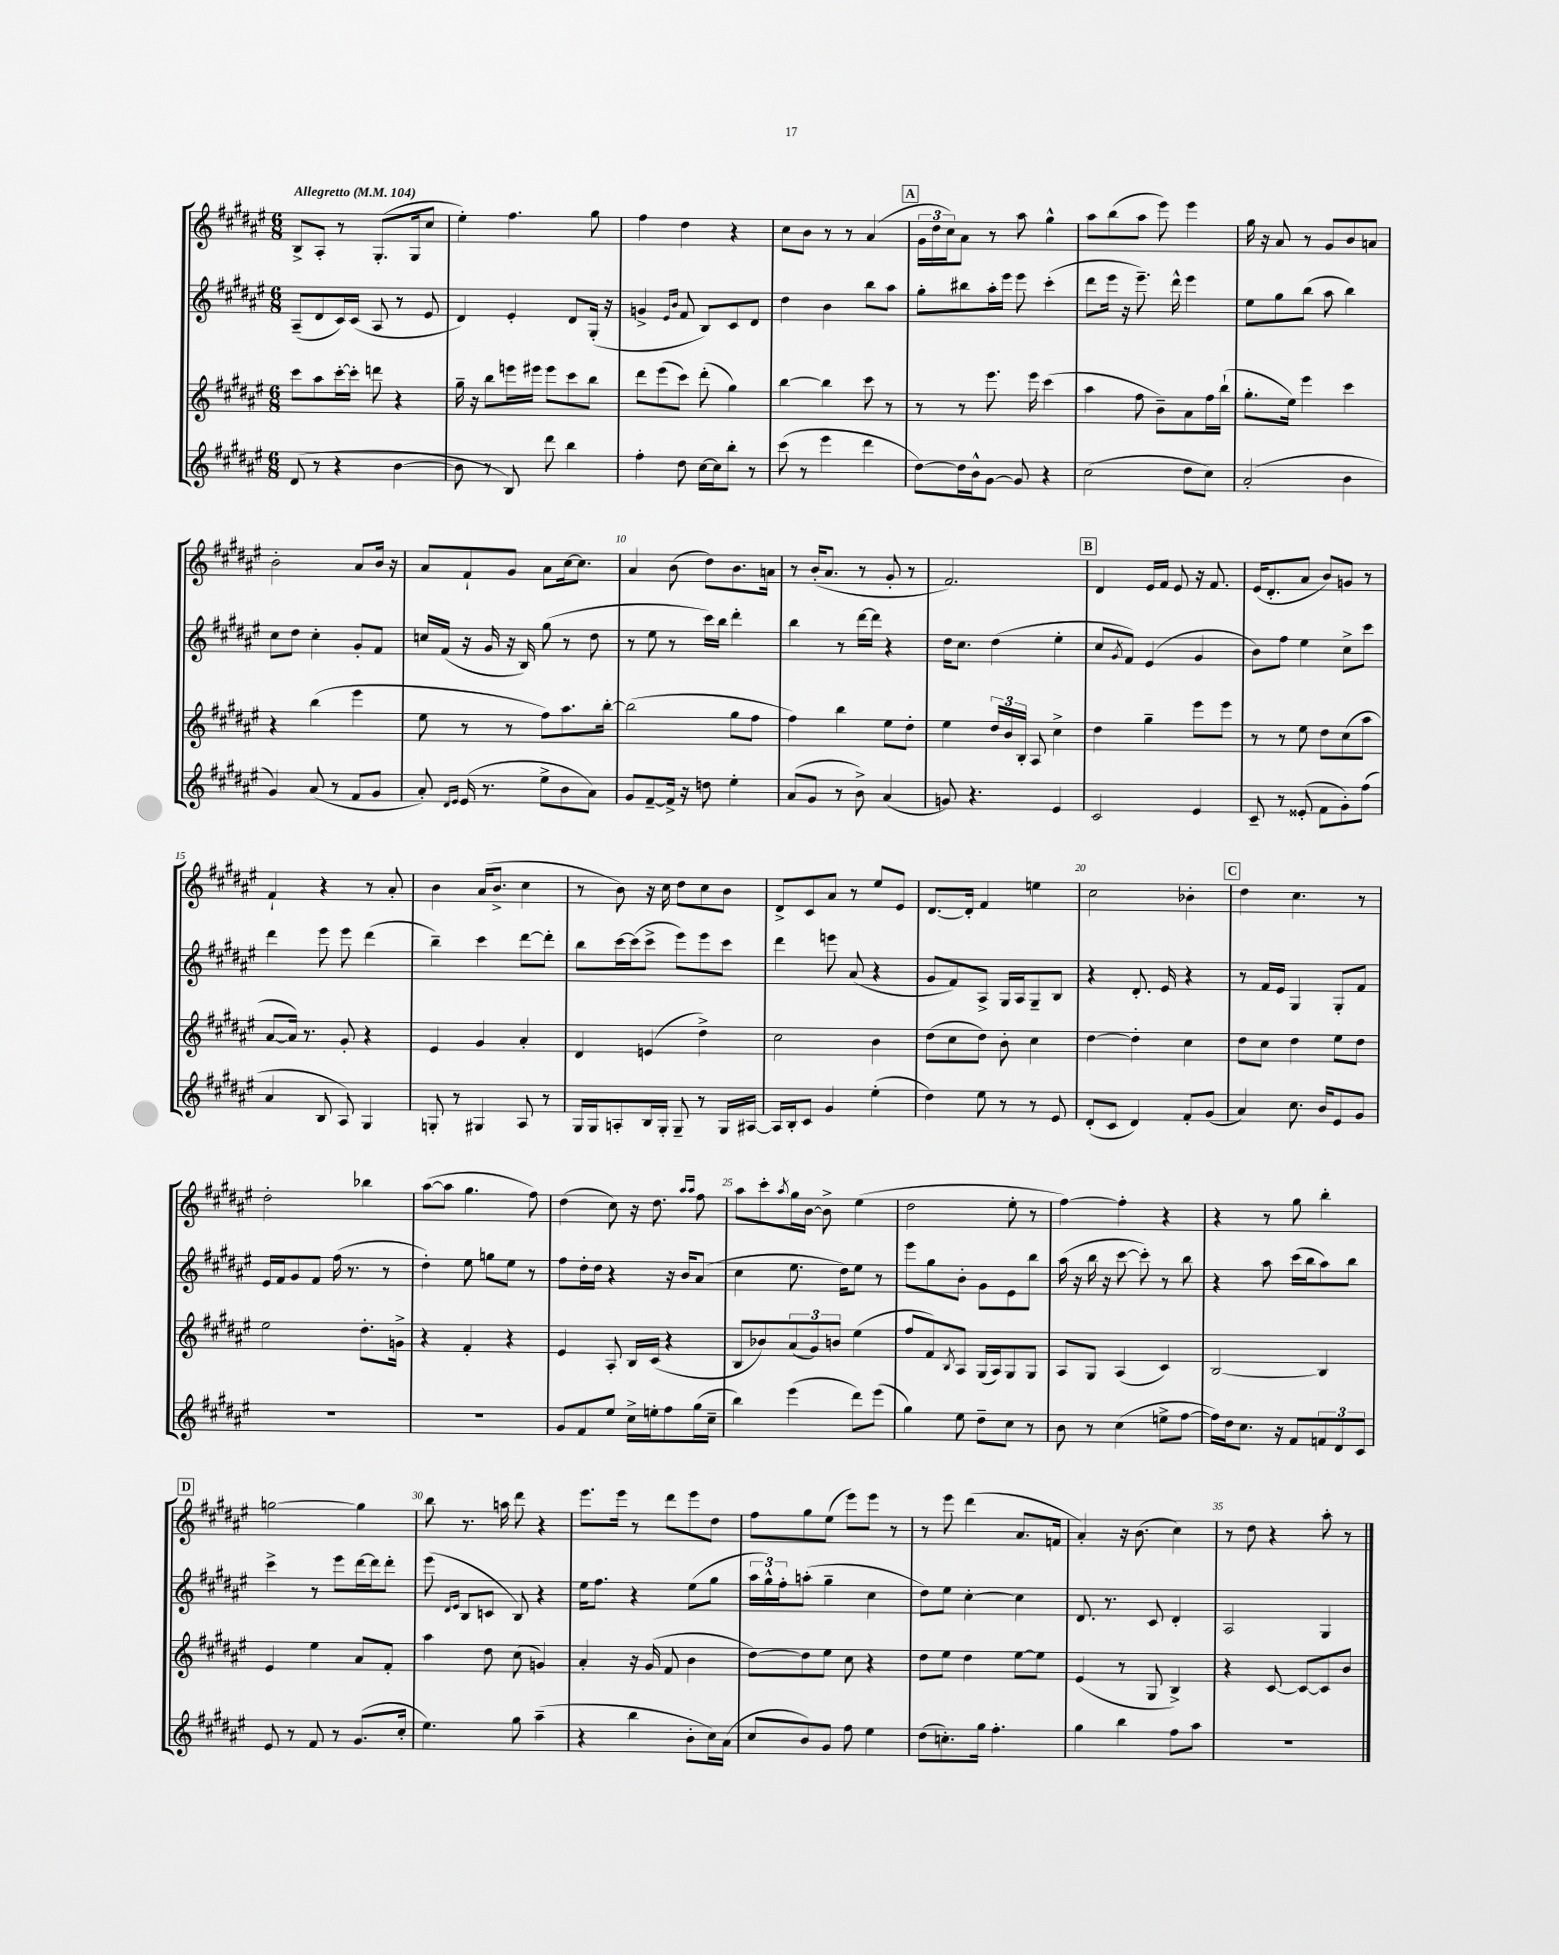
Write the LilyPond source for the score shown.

<<
\new StaffGroup <<
\new Staff = "s0" {
    \clef treble \key fis \major \numericTimeSignature \time 6/8 \tempo "Allegretto" 4 = 104
    b8-> ais8-. r8 gis8.-.( gis16 cis''8 |
    eis''4-.) fis''4. gis''8 |
    fis''4 dis''4 r4 |
    cis''8 b'8 r8 r8 ais'4( |
    \mark \markup { \box "A" } \tuplet 3/2 { gis'16 dis''16 cis''16) } ais'8 r8 ais''8 gis''4-^ |
    ais''8 b''8( ais''8 eis'''8) eis'''4 |
    gis''16 r16 ais'8 r8 gis'8 b'8 a'8 |
    b'2-. ais'8 b'16 r16 |
    ais'8 fis'8-! gis'8 ais'8 cis''16~ cis''8. |
    ais'4 b'8( dis''8) b'8. a'16 |
    r8 b'16-.( ais'8. r8 gis'8-. r8 |
    fis'2.) |
    \mark \markup { \box "B" } dis'4 eis'16 fis'16 eis'8 r16 fis'8. |
    eis'16( dis'8.-. ais'8 b'8) g'8 r8 |
    fis'4-! r4 r8 ais'8-. |
    b'4 ais'16( b'8.-> cis''4 |
    r8 b'8) r16 cis''16 dis''8 cis''8 b'8 |
    dis'8-> cis'8 ais'8 r8 eis''8 eis'8 |
    dis'8.~ dis'16-. fis'4 e''4 |
    cis''2 bes'4-. |
    \mark \markup { \box "C" } dis''4 cis''4. r8 |
    dis''2-. bes''4 |
    ais''8~( ais''8 gis''4. fis''8) |
    dis''4( cis''8) r16 dis''8. \grace { ais''16 ais''16 } fis''8 |
    ais''8 cis'''8-. \acciaccatura { ais''8 } gis''16 b'16~ b'8-> eis''4( |
    dis''2 eis''8-. r8 |
    fis''4~) fis''4-. r4 |
    r4 r8 gis''8 b''4-. |
    \mark \markup { \box "D" } g''2~ g''4 |
    b''8 r8. a''16 dis'''8 r4 |
    eis'''8. eis'''16 r8 dis'''8 eis'''8 dis''8 |
    fis''8 gis''8 eis''8( eis'''8) eis'''8 r8 |
    r8 eis'''8 dis'''4( ais'8. f'16 |
    ais'4-.) r16 b'8.( cis''4) |
    r8 dis''8 r4 ais''8-. r8 \bar "|." |
}
\new Staff = "s1" {
    \clef treble \key fis \major \numericTimeSignature \time 6/8
    ais8--( dis'8 cis'16) cis'16( ais8 r8 eis'8 |
    dis'4) eis'4-. dis'8 gis16-.( r16 |
    g'4-> \grace { eis'16 b'16 } fis'8 b8) cis'8 dis'8 |
    dis''4 b'4 b''8 ais''8 |
    \mark \markup { \box "A" } gis''8-. bis''8 ais''16-. eis'''16 eis'''8 cis'''4-.( |
    dis'''8 eis'''16 r16 eis'''8.--) dis'''16-^ eis'''4 |
    eis''8 gis''8 b''8( ais''8 b''4) |
    cis''8 dis''8 cis''4-. gis'8-. fis'8 |
    c''16 fis'16( r16 gis'16 r16 b16) gis''8( r8 dis''8 |
    r8 eis''8 r8 cis'''16) b''16 dis'''4-. |
    b''4 r8 dis'''16~ dis'''16 r4 |
    dis''16 cis''8. dis''4( eis''4-. |
    \mark \markup { \box "B" } cis''8 \acciaccatura { gis'8 } fis'8) eis'4( gis'4 |
    b'8) fis''8 eis''4 cis''8-> cis'''8 |
    dis'''4 eis'''8 eis'''8 dis'''4( |
    b''4--) cis'''4 dis'''8~ dis'''8-. |
    b''8 cis'''16~ cis'''16( cis'''8-> eis'''8) eis'''8 cis'''8 |
    dis'''4 e'''8 ais'8( r4 |
    gis'8 fis'8) ais8-> gis16 ais16 gis8-- b8 |
    r4 dis'8.-. eis'16 r4 |
    \mark \markup { \box "C" } r8 fis'16 eis'16 gis4 gis8-. fis'8 |
    eis'16 fis'16 gis'8 fis'8 fis''16( r8. r8 |
    dis''4-.) eis''8 g''8 eis''8 r8 |
    fis''8 dis''16-. dis''16 r4 r16 b'16 ais'8( |
    cis''4 eis''8. dis''16) eis''8 r8 |
    eis'''8 gis''8 b'8-. gis'8 eis'8 b''8 |
    ais''16( r16 b''16 r16 cis'''8~ cis'''8-.) r8 b''8 |
    r4 ais''8 cis'''16( b''16 ais''8) b''8 |
    \mark \markup { \box "D" } cis'''4-> r8 eis'''8 dis'''16~ dis'''16 dis'''8-. |
    eis'''8( \grace { dis'16 eis'16 } b8 c'8 b8) r4 |
    eis''16 fis''8. r4 eis''8( gis''8 |
    \tuplet 3/2 { ais''16 gis''16-^) fis''16-. } a''8-.( gis''4-- cis''4 |
    dis''8) eis''8 cis''4~-. cis''4 |
    dis'8. r8. cis'8 dis'4-. |
    ais2 gis4 \bar "|." |
}
\new Staff = "s2" {
    \clef treble \key fis \major \numericTimeSignature \time 6/8
    cis'''8 ais''8 cis'''16~-. cis'''16-. d'''8 r4 |
    gis''16-- r16 b''8 e'''16 eis'''16 eis'''8 cis'''8 b''8 |
    dis'''8 eis'''8( cis'''8) dis'''8-.( gis''4) |
    b''4~ b''4 cis'''8 r8 |
    \mark \markup { \box "A" } r8 r8 eis'''8. eis'''16 cis'''4( |
    ais''4 fis''8 b'8--) ais'8 fis''16 b''16-!( |
    gis''8.-. eis''16) eis'''4 cis'''4 |
    r4 b''4( eis'''4 |
    eis''8 r8 r8 fis''8) ais''8. b''16~-. |
    b''2( gis''8 fis''8 |
    fis''4) b''4 eis''8 dis''8-. |
    eis''4 \tuplet 3/2 { dis''16 b'16 b16-. } ais8 cis''4-> |
    \mark \markup { \box "B" } dis''4 gis''4-- eis'''8 eis'''8 |
    r8 r8 eis''8 dis''8 cis''8( ais''8 |
    ais'8~ ais'16) r8. gis'8-. r4 |
    eis'4 gis'4 ais'4-. |
    dis'4 e'4( dis''4->) |
    cis''2 b'4 |
    dis''8( cis''8 dis''8) b'8-. cis''4 |
    dis''4~ dis''4-. cis''4 |
    \mark \markup { \box "C" } dis''8 cis''8 dis''4 eis''8 dis''8 |
    eis''2 dis''8.-. g'16-> |
    r4 fis'4-. r4 |
    eis'4 ais8-. b16 cis'16( r4 |
    b8 bes'8) \tuplet 3/2 { ais'8( gis'8) b'8 } eis''4( |
    fis''8 fis'8) \acciaccatura { b8 } ais8 gis16( ais16) gis8 gis8 |
    ais8 gis8 ais4( cis'4) |
    b2~ b4 |
    \mark \markup { \box "D" } eis'4 eis''4 ais'8 fis'8-. |
    ais''4 dis''8 cis''8( g'4) |
    ais'4-. r16 gis'16( fis'8 b'4 |
    dis''8~) dis''8 eis''8 cis''8 r4 |
    dis''8 eis''8 dis''4 eis''8~ eis''8 |
    eis'4( r8 gis8 b4->) |
    r4 cis'8~ cis'8~ cis'8 b'8 \bar "|." |
}
\new Staff = "s3" {
    \clef treble \key fis \major \numericTimeSignature \time 6/8
    dis'8( r8 r4 b'4~ |
    b'8 r8 b8) dis'''8 b''4 |
    fis''4-. dis''8 cis''16~ cis''16 b''8-. r8 |
    cis'''8( r8 eis'''4 dis'''4 |
    \mark \markup { \box "A" } dis''8~) dis''16 b'16-^ gis'8~ gis'8 r4 |
    cis''2( dis''8 cis''8) |
    ais'2-.( b'4 |
    gis'4) ais'8( r8 fis'8 gis'8 |
    ais'8-.) \grace { dis'16 eis'16 } eis'16( r8. eis''8-> b'8 ais'8) |
    gis'8 fis'8~-- fis'16-> r16 d''8 eis''4-. |
    ais'8( gis'8 r8 b'8->) ais'4( |
    g'8) r4. eis'4 |
    \mark \markup { \box "B" } cis'2 eis'4 |
    cis'8-- r8 eisis'8-.( fis'8 gis'8-.) fis''8( |
    ais'4 b8 ais8) gis4 |
    g8-. r8 gis4 ais8 r8 |
    gis16 gis16 a8-. b16 gis16-. gis8-- r8 gis16 ais16~ |
    ais16 b16-. cis'8 gis'4 eis''4-.( |
    dis''4) eis''8 r8 r8 eis'8 |
    dis'8-.( cis'8 dis'4) fis'8-. gis'8( |
    \mark \markup { \box "C" } ais'4) cis''8. b'16 eis'8 gis'8 |
    R2. |
    R2. |
    gis'8 fis'8 eis''8 cis''16-> e''16-. fis''8 gis''16( cis''16-- |
    b''4) eis'''4( dis'''8) eis'''8( |
    gis''4) eis''8 dis''8-- cis''8 r8 |
    b'8 r8 cis''4( e''8-> fis''8~ |
    fis''16) dis''16 cis''8. r16 fis'8 \tuplet 3/2 { f'8 dis'8 cis'8 } |
    \mark \markup { \box "D" } eis'8 r8 fis'8 r8 gis'8.( cis''16-. |
    eis''4.) gis''8 ais''4--( |
    r4 b''4 b'8-. cis''16) ais'16( |
    cis''8 b'8) gis'8 fis''8 eis''4 |
    dis''8( c''8.-.) gis''16 fis''4.-. |
    gis''4 b''4 fis''8 ais''8 |
    R2. \bar "|." |
}
>>
>>
\layout { \context { \Score \override BarNumber.break-visibility = ##(#f #t #t) barNumberVisibility = #(every-nth-bar-number-visible 5) } }
